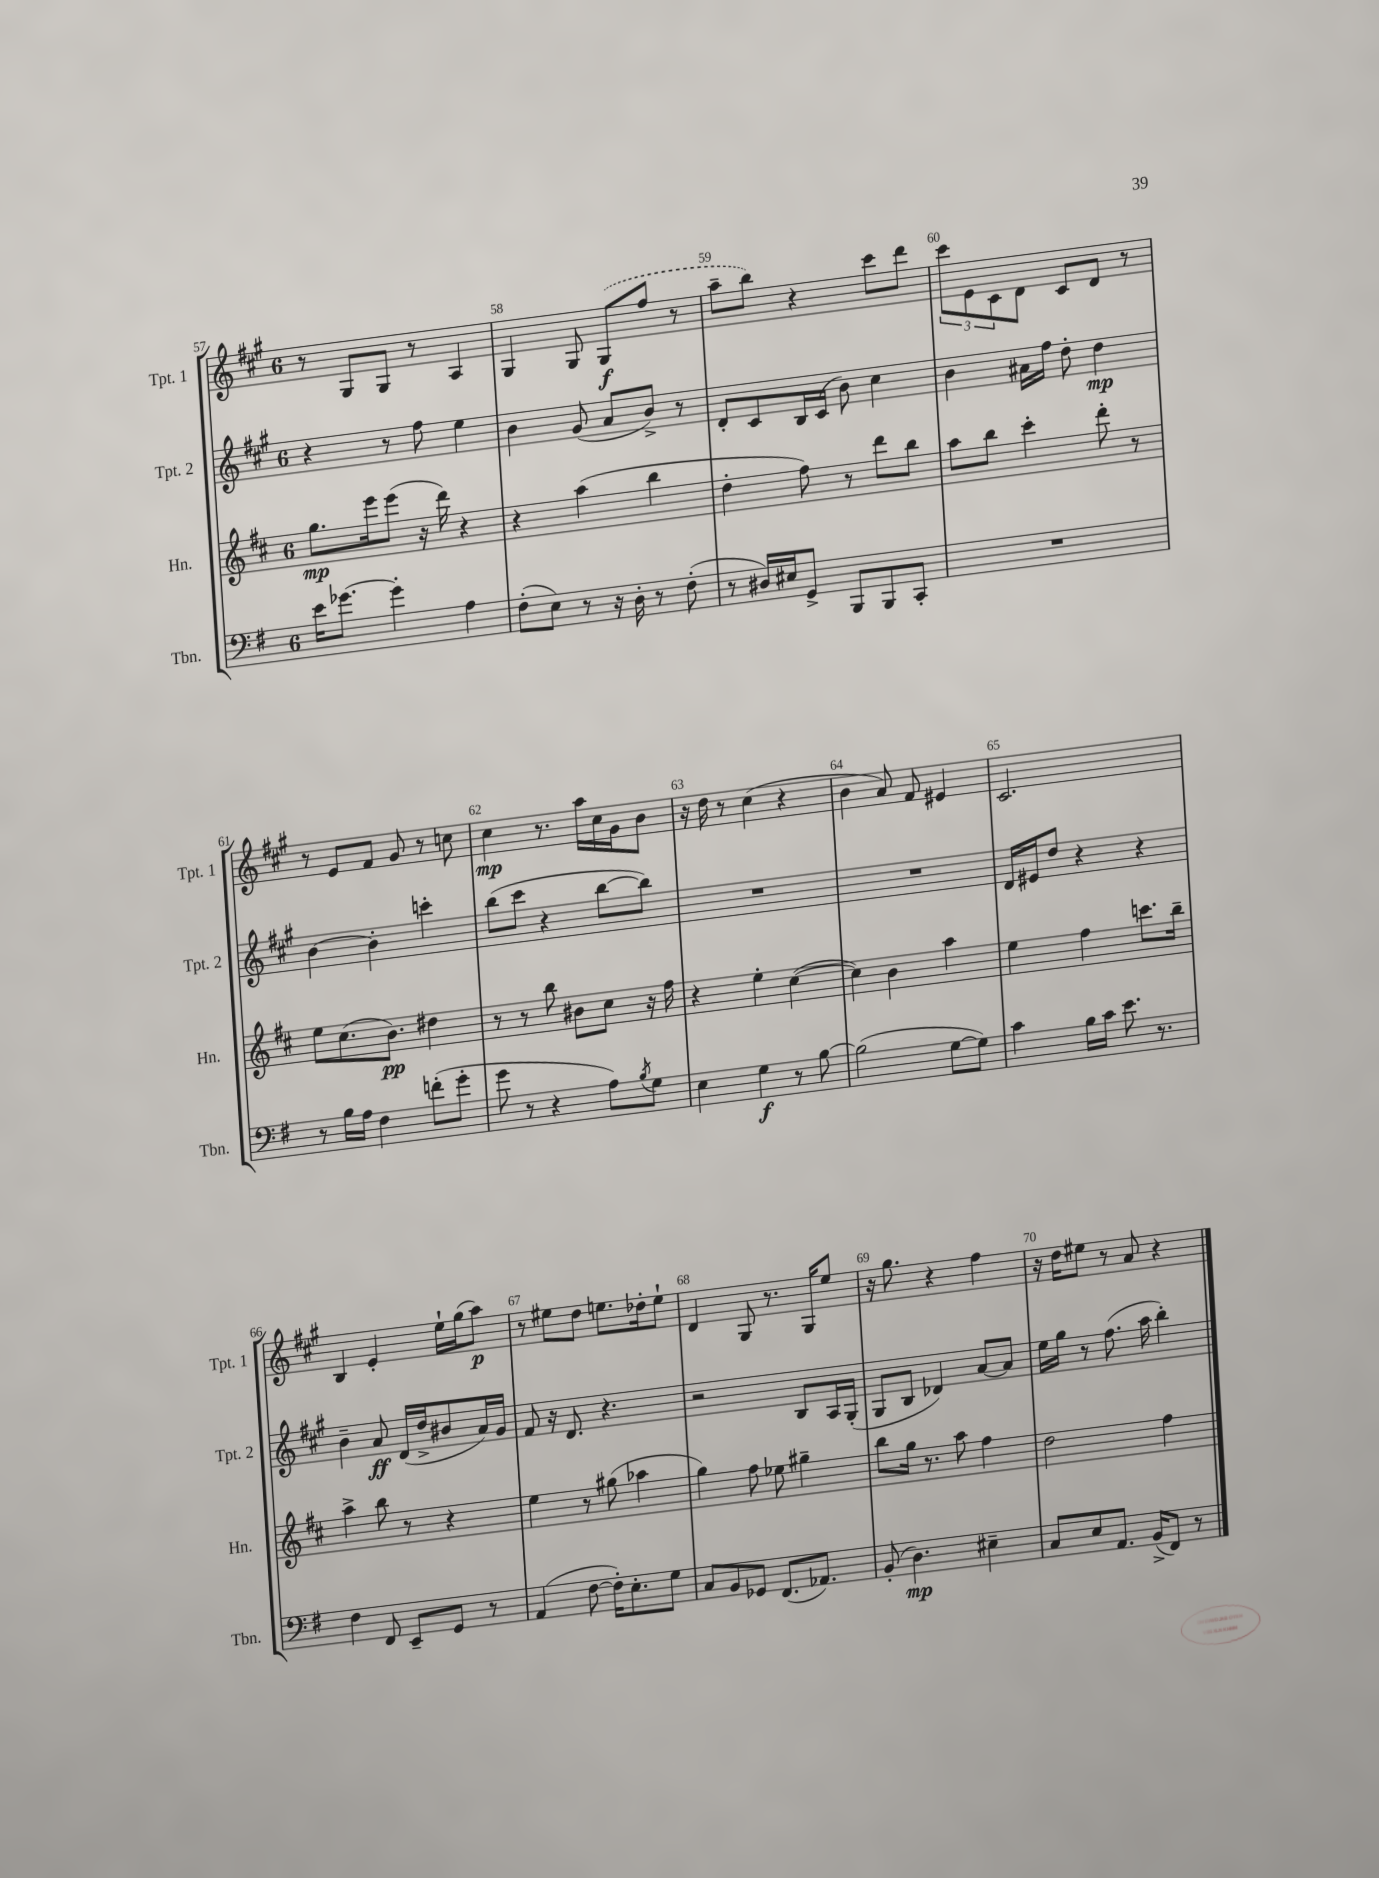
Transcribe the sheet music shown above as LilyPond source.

<<
\new StaffGroup <<
\new Staff = "s0" \with { instrumentName = "Tpt. 1" shortInstrumentName = "Tpt. 1" } {
    \clef treble \key a \major \once \override Staff.TimeSignature.style = #'single-digit \time 6/8
    r8 gis8 gis8 r8 a4 |
    gis4 gis8 \once \slurDashed gis8\f( fis''8 r8 |
    a''8-- b''8) r4 cis'''8 d'''8 |
    \tuplet 3/2 { cis'''8 e'8 cis'8 } d'8 cis'8 d'8 r8 |
    r8 e'8 fis'8 gis'8 r8 c''8 |
    cis''4\mp r8. a''16 cis''16 gis'16 b'8 |
    r16 d''16 r8 cis''4( r4 |
    b'4 a'8) fis'8 eis'4 |
    cis'2. |
    b4 e'4-. e''16-! gis''16( a''8\p) |
    r8 eis''8 d''8 e''8. des''16-. e''8-! |
    d'4 gis8 r8. gis16 e''8 |
    r16 gis''8. r4 fis''4 |
    r16 d''16 eis''8 r8 a'8 r4 \bar "|." |
}
\new Staff = "s1" \with { instrumentName = "Tpt. 2" shortInstrumentName = "Tpt. 2" } {
    \clef treble \key a \major \once \override Staff.TimeSignature.style = #'single-digit \time 6/8
    r4 r8 fis''8 e''4 |
    b'4 gis'8( a'8 b'8->) r8 |
    d'8-. cis'8 b16 cis'16( b'8) cis''4 |
    b'4 ais'16 fis''16 d''8-. d''4\mp |
    b'4~ b'4-. c'''4-. |
    b''8( cis'''8 r4 b''8~ b''8) |
    R2. |
    R2. |
    d'16 eis'16 d''8 r4 r4 |
    b'4-- a'8\ff d'16( d''16-> bis'8 a'16) gis'16 |
    fis'8 r16 d'8. r4. |
    r2 b8 a16 gis16-.( |
    gis8 b8 des'4) a'8~ a'8 |
    e''16 gis''16 r8 fis''8.( a''16 b''4-.) \bar "|." |
}
\new Staff = "s2" \with { instrumentName = "Hn." shortInstrumentName = "Hn." } {
    \clef treble \key d \major \once \override Staff.TimeSignature.style = #'single-digit \time 6/8
    g''8.\mp e'''16 e'''8( r16 d'''16) r4 |
    r4 a''4( b''4 |
    d''4-. fis''8) r8 d'''8 b''8 |
    a''8 b''8 cis'''4-. d'''8-. r8 |
    e''8 cis''8.( b'8.\pp) dis''4 |
    r8 r8 b''8 bis'8 cis''8 r16 fis''16 |
    r4 e''4-. cis''4~( |
    cis''4) b'4 a''4 |
    e''4 fis''4 c'''8. b''16-- |
    a''4-> b''8 r8 r4 |
    e''4 r8 gis''8( aes''4 |
    g''4) fis''8 ees''8 gis''4-- |
    b''8 g''16 r8. a''8 fis''4 |
    d''2 fis''4 \bar "|." |
}
\new Staff = "s3" \with { instrumentName = "Tbn." shortInstrumentName = "Tbn." } {
    \clef bass \key g \major \once \override Staff.TimeSignature.style = #'single-digit \time 6/8
    e'16 ges'8.~ ges'4-. a4 |
    fis8-.( e8) r8 r16 d16-. r8 fis8-.( |
    r8 dis16) eis16 g,8-> b,,8 b,,8 c,8-. |
    R2. |
    r8 b16 a16 fis4 f'8-.( g'8-. |
    g'8 r8 r4 a8) \acciaccatura { b8 } g8 |
    e4 g4\f r8 b8~ |
    b2( g8~ g8) |
    c'4 b16 c'16 e'8. r8. |
    fis4 fis,8 e,8-- g,8 r8 |
    a,4( fis8~ fis16-.) e8.-. g8 |
    c8 b,8 ges,8 fis,8.( aes,8.) |
    b,8-.( d4.\mp) eis4-- |
    c8 e8 a,8. b,16->( fis,8) r8 \bar "|." |
}
>>
>>
\layout { \context { \Score currentBarNumber = #57 \override BarNumber.break-visibility = ##(#f #t #t) barNumberVisibility = #all-bar-numbers-visible } }
